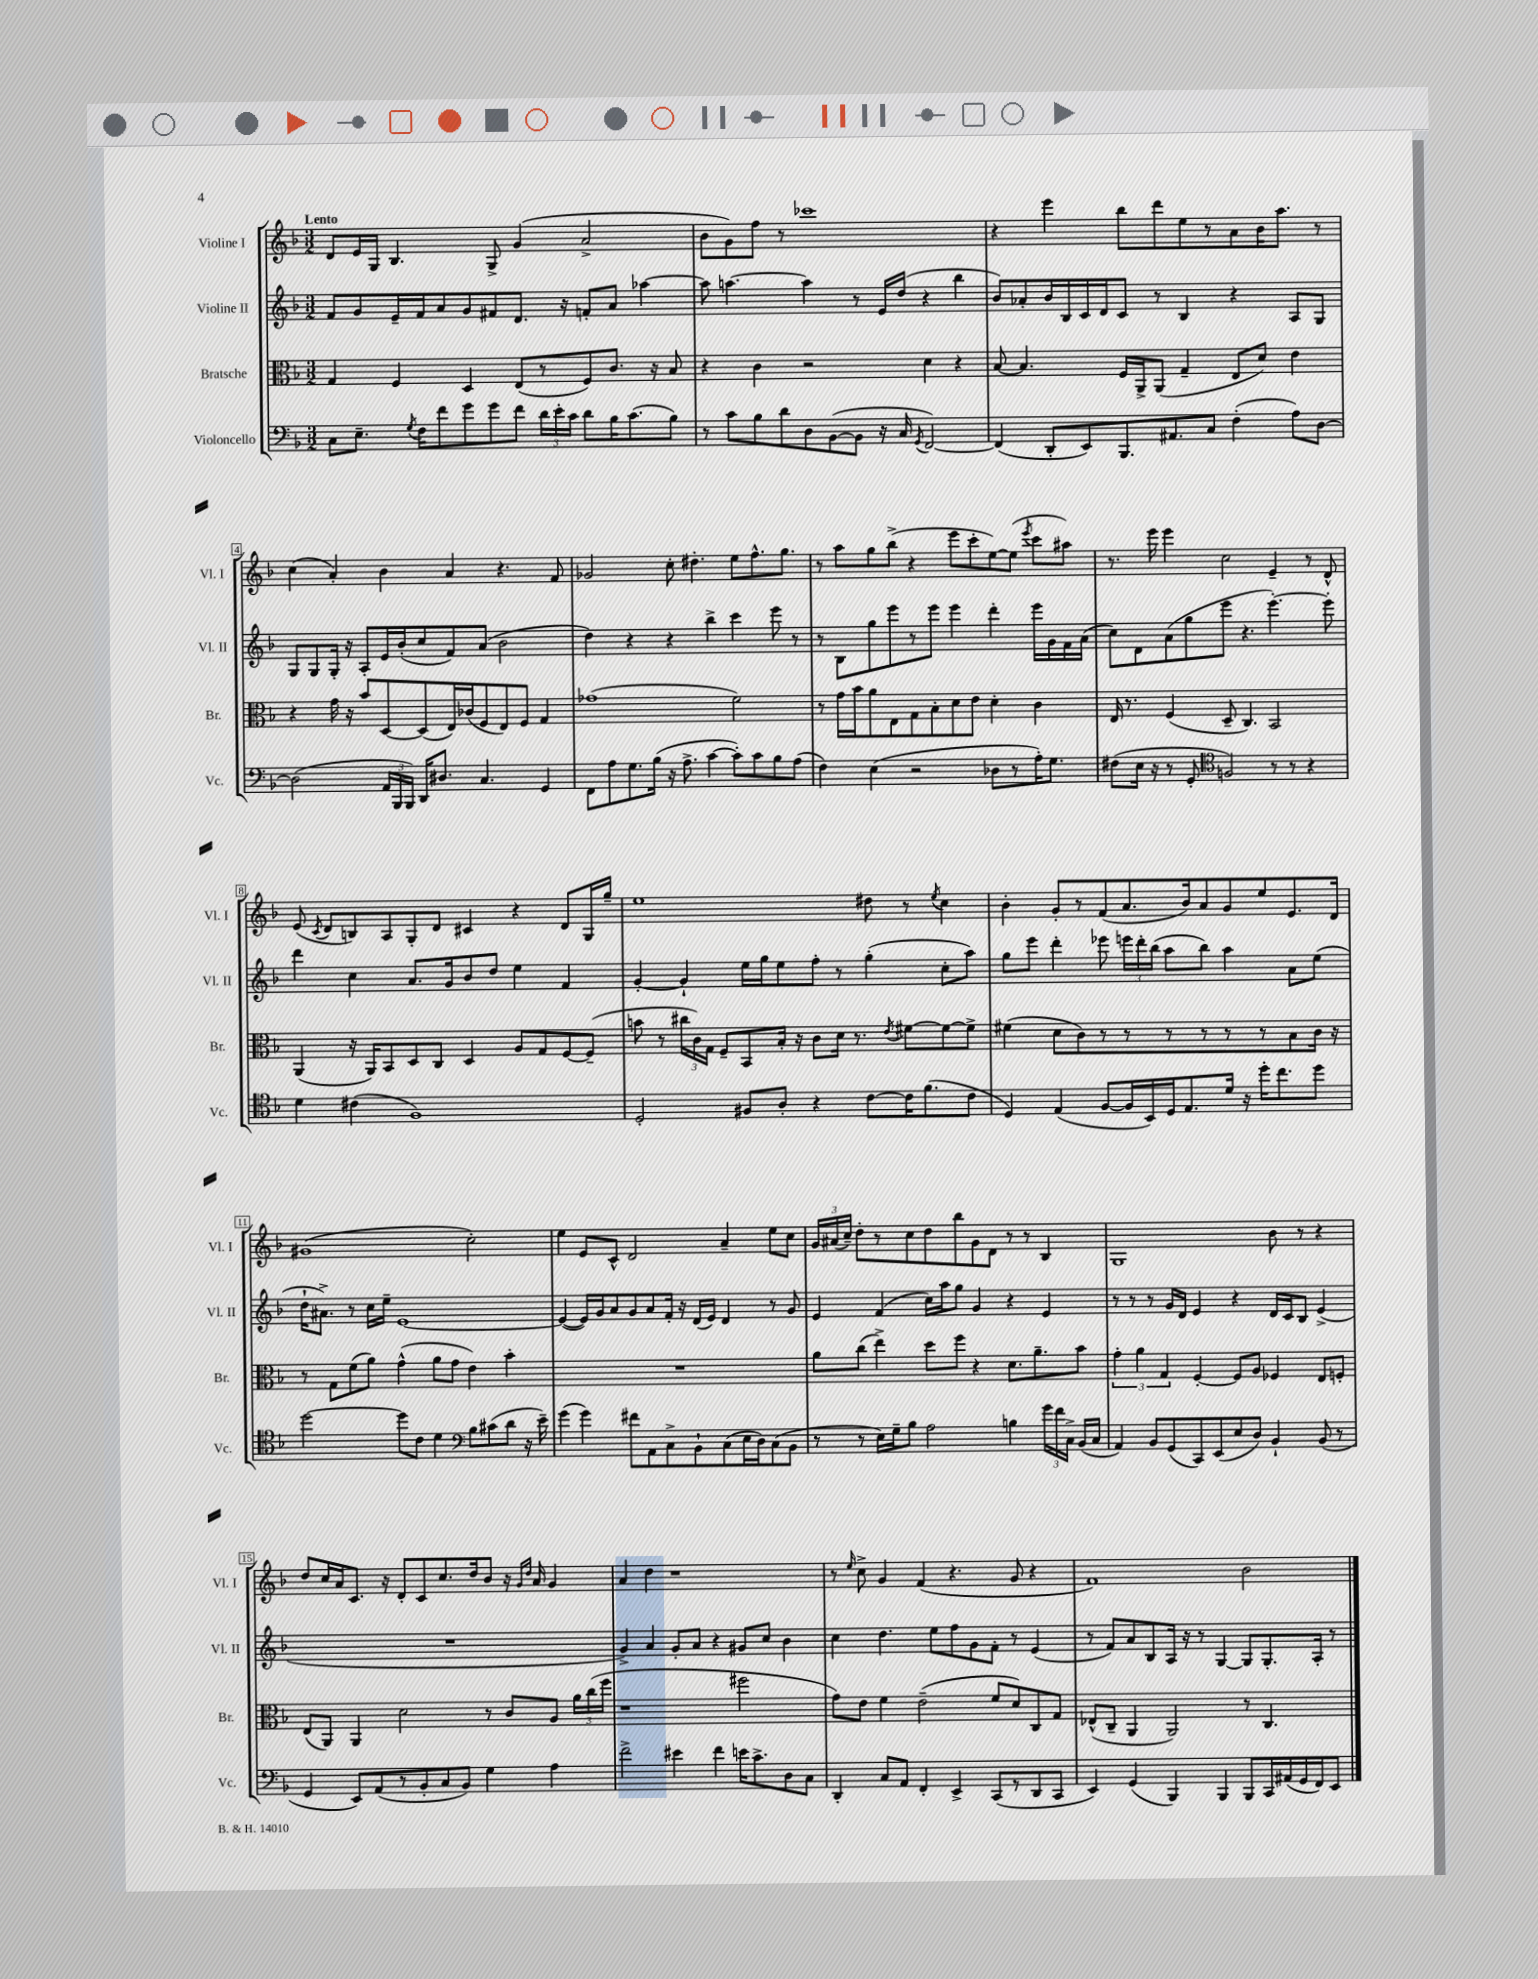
<<
\new StaffGroup <<
\new Staff = "s0" \with { instrumentName = "Violine I" shortInstrumentName = "Vl. I" } {
    \clef treble \key f \major \numericTimeSignature \time 3/2 \tempo "Lento"
    \autoBeamOff d'8[ e'16 g16] bes4. g8-> g'4( a'2-> |
    bes'8[ g'8) f''8] r8 ces'''1 |
    r4 e'''4 bes''8[ d'''8 e''8 r8 a'8 bes'16 a''8.] r8 |
    c''4( a'4-.) bes'4 a'4 r4. f'8 |
    ges'2 c''8-. dis''4.-. e''8[ f''8.-^ g''8.] |
    r8 a''8[ g''8 bes''8]->( r4 e'''8[ c'''8-. e''8~) e''8]( \acciaccatura { e'''8 } c'''8[ ais''8]) |
    r8. e'''16 e'''4 c''2 e'4-- r8 d'8-^ |
    e'8( \acciaccatura { c'8 } d'8[ b8) a8 g8-. d'8] cis'4 r4 d'8[ g16 g''16]-- |
    e''1 dis''8 r8 \acciaccatura { e''8 } c''4 |
    bes'4-. g'8[-. r8 f'8( a'8. bes'16) a'8 g'8 e''8 e'8. d'16] |
    gis'1( c''2-.) |
    e''4 e'8[ c'8]-^ d'2 a'4-- e''8[ c''8] |
    \tuplet 3/2 { g'16[ ais'16( c''16]--) } d''8[-. r8 c''8 d''8 bes''8 g'8 d'8] r8 r8 bes4 |
    g1 bes'8 r8 r4 |
    d''8[ c''16 a'16 c'8.] r16 d'8[-. c'8 c''8. d''16 bes'8] r16 \grace { g'16[ d''16] } a'16 g'4 |
    a'4 d''4 r1 |
    r8 \grace { e''16 } c''8-> g'4 f'4( r4. g'8 r4 |
    f'1) bes'2 \bar "|." |
}
\new Staff = "s1" \with { instrumentName = "Violine II" shortInstrumentName = "Vl. II" } {
    \clef treble \key f \major \numericTimeSignature \time 3/2
    \autoBeamOff f'8[ g'8 e'16-- f'16 a'8 g'8 fis'8 d'8.] r16 f'8[-. a'8] aes''4~ |
    aes''8 a''4.~ a''4 r8 e'16[ d''16]( r4 bes''4 |
    bes'8[) aes'8-. bes'16 bes16 c'16 d'16 c'8] r8 bes4 r4 a8[ g8] |
    g8[ g8 g16]-. r16 a8[-. e'16 bes'16-.( c''8 f'8) a'8]( bes'2 |
    d''4) r4 r4 bes''4-> c'''4 e'''8 r8 |
    r8 bes8[ g''8 e'''8 r8 e'''8] e'''4 d'''4-. e'''16[ g'16 f'16 a'16]( |
    c''8[) d'8 a'8( g''8 e'''8] r4. e'''4.~-.) e'''8-. |
    d'''4 c''4 a'8.[ g'16 bes'8 d''8] e''4 f'4 |
    g'4~-. g'4-! e''16[ g''16 e''8 f''8]-. r8 g''4-.( c''8[-. a''8]) |
    g''8[ e'''8] d'''4-. ees'''8 \tuplet 3/2 { e'''16[ d'''16-. bes''16]( } a''8[ bes''8]) a''4 a'8[ e''8]( |
    d''16[-! ais'8.]->) r8 c''16[ e''16]-- e'1~ |
    e'4~( e'16[) g'16 a'8 g'8 a'8 f'16]-. r16 d'16[( e'16]) d'4 r8 g'8 |
    e'4 f'4( c''16[) a''16 g''8] g'4 r4 e'4 |
    r8 r8 r8 g'16[ d'16] e'4 r4 d'16[ c'16 bes8] e'4->( |
    R1. |
    g'4->) a'4 g'8[-. a'8] r4 gis'8[ c''8] bes'4 |
    c''4 d''4. e''8[ f''8 g'8 f'8]-. r8 e'4( |
    r8 f'8[) a'8 bes8 a16] r16 r8 g4~ g8[ g8.-. a16]-. r8 \bar "|." |
}
\new Staff = "s2" \with { instrumentName = "Bratsche" shortInstrumentName = "Br." } {
    \clef alto \key f \major \numericTimeSignature \time 3/2
    \autoBeamOff g4 f4 d4 e8[( r8 f8) c'8.] r16 bes8 |
    r4 c'4 r2 d'4 r4 |
    bes8~ bes4. f16[ a,16-> a,8]( g4-- e8[ d'8]) e'4 |
    r4 g'16 r16 bes'8[ d8~ d8( e16) ces'16( f8 e8) f8] g4 |
    ges'1( f'2) |
    r8 g'16[ bes'16 a'8 e8 g8 bes8-. d'8 e'8] d'4-. c'4 |
    e16 r8. f4( d8-- c4.) bes,2 |
    a,4( r16 a,16[) bes,8 d8 c8] d4 a8[ g8 f8~ f8]--( |
    b'8 r8 \tuplet 3/2 { cis''16[ c'16) g16] } f8[-- bes,8 bes16]-. r16 c'8[ d'16] r8. \acciaccatura { e'8 } fis'8[~ fis'8~ fis'8]-> |
    fis'4( d'8[ c'8) r8 r8 r8 r8 r8 r8 bes8 c'16] r16 |
    r8 g8[ f'8( a'8]) g'4-^( a'8[ g'8] e'4) bes'4-. |
    R1. |
    a'8[ c''8]( e''4->) d''8[ f''8] r4 d'8.[ a'8.-- bes'8] |
    \tuplet 3/2 { g'4-. a'4 g4 } f4~-. f8[ a8] fes4 e8[ f8]-. |
    e8[( a,8]) a,4 d'2 r8 c'8[ a8] \tuplet 3/2 { a'16[ c''16( f''16] } |
    r1 fis''2 |
    g'8[) e'8] f'4 e'2--( f'8[ d'8) c8 g8] |
    ees8[-^( c8]-- a,4 a,2) r8 c4. \bar "|." |
}
\new Staff = "s3" \with { instrumentName = "Violoncello" shortInstrumentName = "Vc." } {
    \clef bass \key f \major \numericTimeSignature \time 3/2
    \autoBeamOff c8[ e8.]-- \acciaccatura { g8 } f16[ f'8 g'8 g'8 f'8] \tuplet 3/2 { d'16[ e'16-. c'16] } d'8[ bes16 c'8.( bes8]) |
    r8 c'8[ bes8 d'8 d8 bes,8~( bes,8] r16 c16 \acciaccatura { g,8 } f,2~) |
    f,4( d,8[-. e,8) bes,,8. ais,8. c8] f4-.( a8[) d8]~ |
    d2( \tuplet 3/2 { a,16[ bes,,16 bes,,16]) } d,16[ dis8.] c4. g,4 |
    f,8[ a8 g8. bes16]( r16 a8.-> c'4~ c'8[-.) c'8 bes8 a8]( |
    f4) e4( r2 des8[ r8 a16-.) g8.] |
    fis8[( e16] r16 r8 g,8-. \clef tenor f2) r8 r8 r4 |
    d'4 cis'4( f1) |
    d2-. fis8[ a8]-. r4 c'8[~ c'16 f'8.( c'8] |
    d4) e4( f8[~ f16 bes,16) d16 e8. d'16] r16 d''16[-. c''8. d''8] |
    d''2~ d''8[ c'8] d'4 \clef bass bes8[ cis'8( d'8] r16 e'16--) |
    g'4( g'4) fis'8[ a,8 c8-> bes,8-! c8( e16 d16) c8( bes,8] |
    r8 r8 e16[) g16-- bes8] a2 b4 \tuplet 3/2 { g'16[ f'16 c16]-> } bes,16[( c16] |
    a,4) bes,8[ g,8( c,8) e,8( e8 d8]) bes,4-! bes,8( r8 |
    g,4 e,8[) a,8( r8 bes,8-. c8 bes,8]) g4 a4 |
    f'2-> eis'4 f'4 e'16[ c'8.-> d8 c8] |
    d,4-. c8[ a,8] f,4-. e,4-> c,8[( r8 d,8 c,8] |
    e,4) g,4( bes,,4) bes,,4 bes,,8[ c,16 ais,16( g,16 f,16) e,8] \bar "|." |
}
>>
>>
\layout { \context { \Score \override BarNumber.stencil = #(make-stencil-boxer 0.1 0.3 ly:text-interface::print) } }
